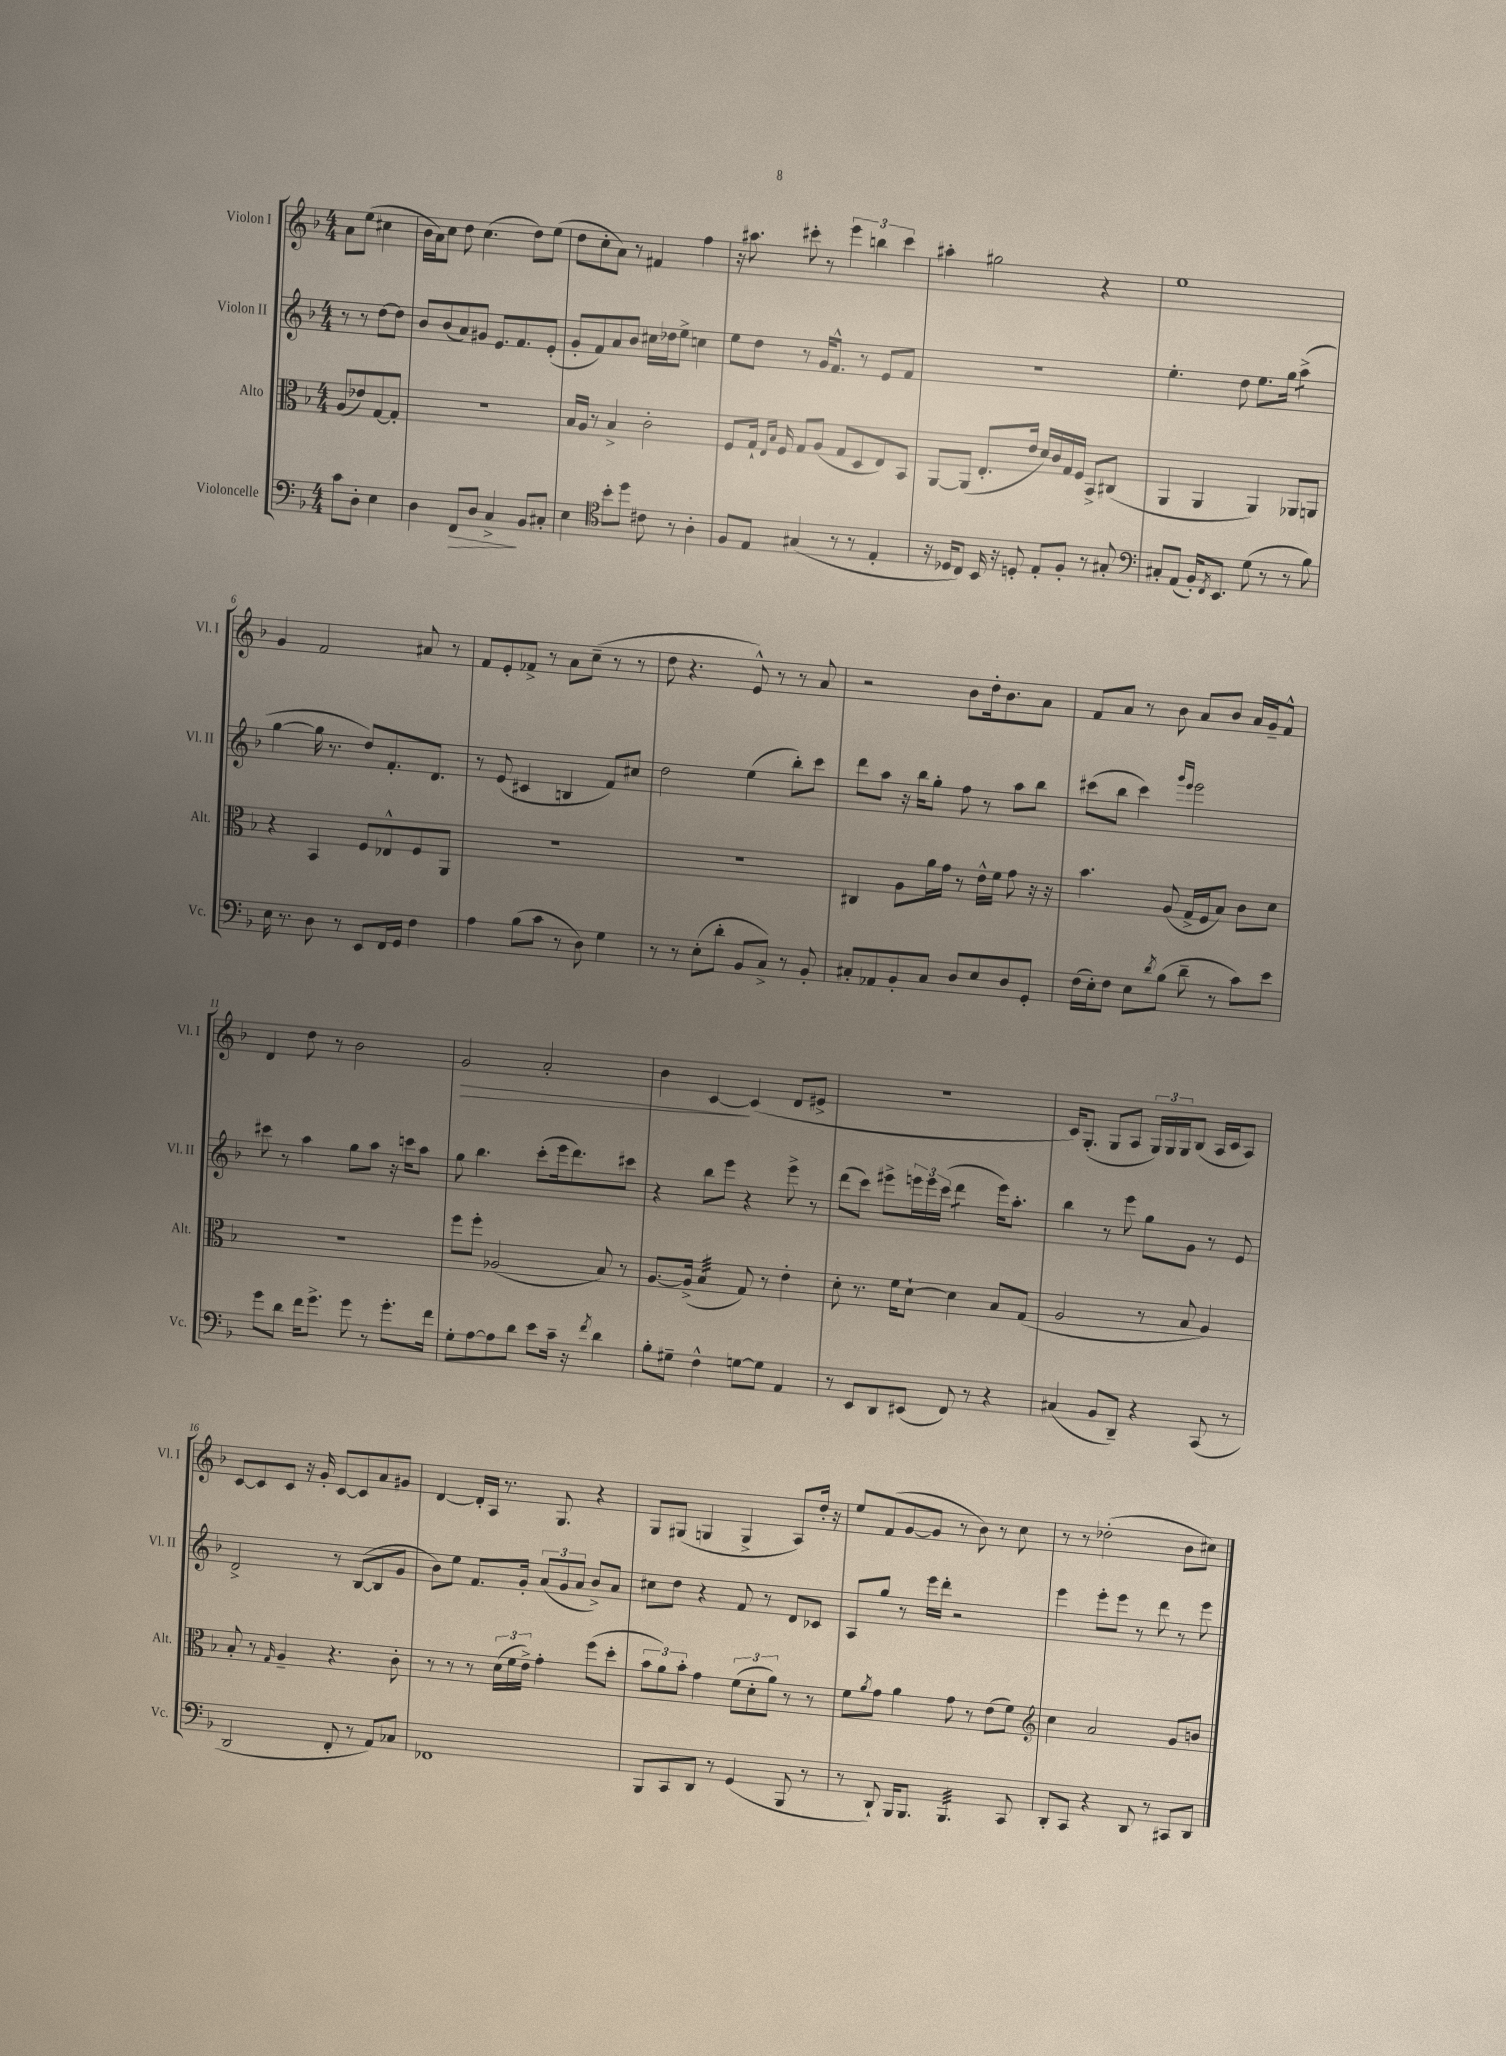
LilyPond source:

<<
\new StaffGroup <<
\new Staff = "s0" \with { instrumentName = "Violon I" shortInstrumentName = "Vl. I" } {
    \clef treble \key f \major \numericTimeSignature \time 4/4 \partial 2
    a'8 e''8( cis''4 |
    bes'16 a'16) c''8 d''8 c''4.( d''8) e''8( |
    d''8 c''8-. a'8) r8 fis'4 f''4 |
    r16 ais''8. cis'''8-. r8 \tuplet 3/2 { e'''4 b''4 cis'''4 } |
    ais''4-. gis''2 r4 |
    e''1 |
    g'4 f'2 ais'8 r8 |
    f'8 e'8-. fes'8-> r8 a'8 c''8--( r8 r8 |
    d''8 r4. e'8-^) r8 r8 a'8 |
    r2 bes'8 d''16-. bes'8. a'8 |
    f'8 a'8 r8 bes'8 a'8 bes'8 a'16 g'16-- f'8-^ |
    d'4 d''8 r8 bes'2 |
    g'2\> a'2-. |
    bes'4 c'4~\! c'4( d'8 eis'8-> |
    R1 |
    c'16) g8.-.( g8 a8 \tuplet 3/2 { g16) g16 g16 } bes8( a16 c'16 a8) |
    c'8~ c'8 c'8 r16 g'16-. c'8~ c'8 a'8 gis'8 |
    d'4~ d'16-. a16 r8. g8. r4 |
    g8 gis8( g4 g4-> a8) d''16-. r16 |
    e''8 f'8( g'8~ g'8 r8 bes'8) r8 c''8 |
    r8 r8 des''2-.( bes'8 cis''8) \bar "|." |
}
\new Staff = "s1" \with { instrumentName = "Violon II" shortInstrumentName = "Vl. II" } {
    \clef treble \key f \major \numericTimeSignature \time 4/4 \partial 2
    r8 r8 d''8~ d''8 |
    bes'8 bes'8( a'8) gis'8 e'8. f'8. e'8-.( |
    g'8-. f'8) a'8 bes'8 cis''16 des''16 e''8-> c''4 |
    e''8 d''8 r8 g'16 f'8.-^ r8 e'8 f'8 |
    R1 |
    e''4.-. d''8 e''8. g''16 a''4:8->( |
    g''4~ g''16 r8. d''8) f'8.-. d'8. |
    r8 e'8( cis'4 b4 f'8) cis''8 |
    d''2 e''4( bes''8-.) c'''8 |
    d'''8 a''8 r16 bes''16 g''8-. f''8 r8 a''8 bes''8 |
    cis'''8( bes''8 cis'''4) \grace { g'''16 e'''16 } e'''2 |
    cis'''8 r8 a''4 g''8 a''8 r16 c'''16 a''8 |
    g''8 bes''4. c'''8-.( e'''16 d'''8.) cis'''8 |
    r4 bes''8 e'''8 r4 e'''8-> r8 |
    d'''8( c'''8) eis'''8-> \tuplet 3/2 { e'''16 e'''16 c'''16( } d'''4:8 e'''16) a''8.-. |
    bes''4 r8 e'''8 g''8 g'8 r8 e'8 |
    d'2-> r8 bes8~( bes8 g'8 |
    bes'8) e''8 f'8. g'16-. \tuplet 3/2 { a'8( g'8 a'8 } bes'8->) a'8 |
    cis''8 d''8 r4 f'8 r8 d'8 ces'8 |
    a8 g''8 r8 e'''16 d'''16-. r2 |
    e'''4 e'''8-. e'''8 r8 d'''8 r8 e'''8 \bar "|." |
}
\new Staff = "s2" \with { instrumentName = "Alto" shortInstrumentName = "Alt." } {
    \clef alto \key f \major \numericTimeSignature \time 4/4 \partial 2
    a8( ees'8) g8~ g8-. |
    r1 |
    bes16 a16 r8 bes4-> c'2-. |
    f8 g16-! \grace { e16 bes16 } f16 g8 a8( g8 d8 e8) bes,8 |
    a,8~ a,8( e8.-. e'16 d'16) c'16 g16 f16 bes,8-> cis8( |
    a,4 a,4 a,4) aes,8 a,8 |
    r4 bes,4 f8 ees8-^ f8 a,8 |
    R1 |
    R1 |
    cis4 a8 a'16 g'16 r8 e'16-^ f'16 g'8 r16 r16 |
    bes'4. a8( g16-> f16 bes8) c'8 d'8 |
    R1 |
    f''8 f''8-. aes2( bes8) r8 |
    a8.~ a16->( bes4:32 g8) r8 e'4-. |
    d'8-. r8. f'16 d'8~-! d'4 bes8 g8( |
    a2 r8 bes8 a4) |
    bes8-. r8 \grace { g16 } a4-- r4. c'8-. |
    r8 r8 r8 \tuplet 3/2 { d'16( f'16 e'16->) } g'4-. f''8( d''8-. |
    \tuplet 3/2 { bes'8 a'8) bes'8-. } g'4 \tuplet 3/2 { f'8( d'8-. a'8) } r8 r8 |
    f'8 \acciaccatura { a'8 } g'8 a'4 g'8 r8 e'8( f'8) |
    \clef treble c''4 a'2 g'8 b'8 \bar "|." |
}
\new Staff = "s3" \with { instrumentName = "Violoncelle" shortInstrumentName = "Vc." } {
    \clef bass \key f \major \numericTimeSignature \time 4/4 \partial 2
    c'8 d8-. e4 |
    d4 f,8\> d8 c4->\! bes,8 cis8-. |
    e4 \clef tenor bes'8-. d''8 cis'8 r8 a4-. |
    f8 e8 gis4( r8 r8 e4-. |
    r16 des16 c8) bes,16 r16 d8-. e8-. f8-. r8 gis8-. |
    \clef bass cis8-. a,8( bes,16-.) \acciaccatura { f,8 } e,8. g8( r8 r8 bes8) |
    e16 r8. d8 r8 e,8 f,16 g,16 f4 |
    a4 bes8( c'8 r8 d8) g4 |
    r8 r8 e8-.( d'8-. bes,8 c8->) r8 bes,8-. |
    cis8-. aes,8 bes,8-. cis8 d8 e8 d8 g,8-. |
    f16( e16-.) f8 e8 \acciaccatura { d'8 } bes8( d'8-- r8 c'8) e'8 |
    g'8 d'8 f'16 g'8.-> g'8 r8 g'8.-. f'16 |
    g8-. a8~ a8 d'8 e'8 c'16-- r16 \acciaccatura { f'8 } d'4 |
    bes8-. gis8-- f4-^ g8~ g8 a,4 |
    r8 e,8 d,8 eis,8( f,8) r8 r4 |
    cis4( bes,8 d,8--) r4 c,8( r8 |
    d,2 f,8-. r8 a,8) ces8 |
    fes,1 |
    bes,,8 c,8 d,8 r8 g,4( bes,,8 r8 |
    r8 d,8-!) bes,,16 bes,,8. bes,,4.:32 c,8 |
    d,8-. c,8 r4 d,8 r8 cis,8 d,8 \bar "|." |
}
>>
>>
